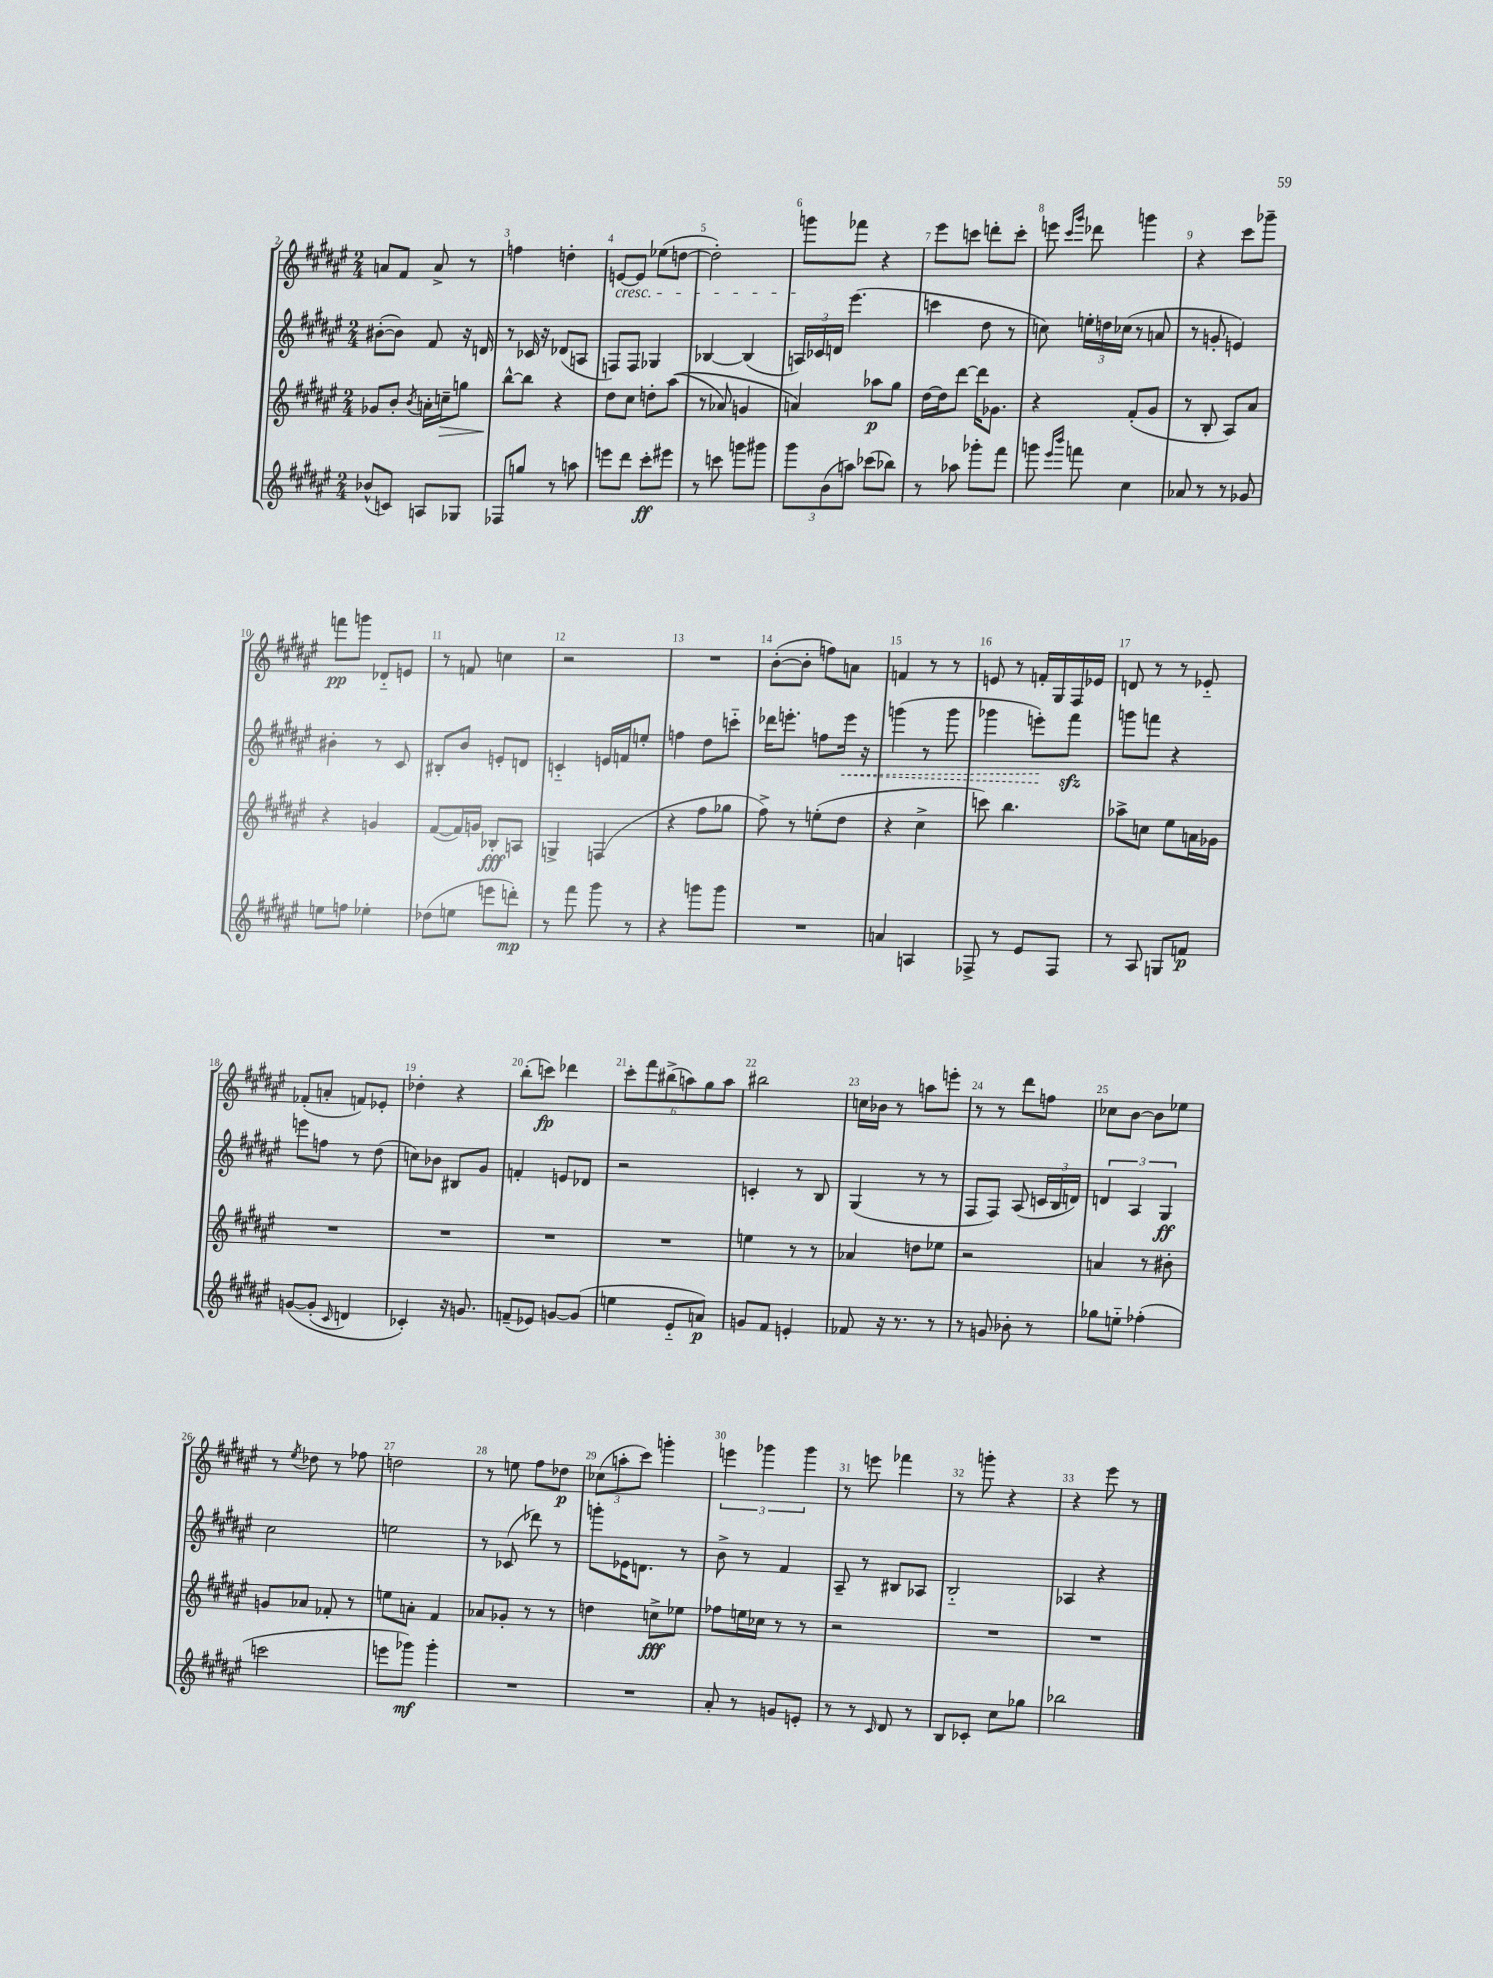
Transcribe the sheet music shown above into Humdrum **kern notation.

**kern	**dynam	**kern	**dynam	**kern	**dynam	**kern	**dynam
*part4	*part4	*part3	*part3	*part2	*part2	*part1	*part1
*staff4	*staff4	*staff3	*staff3	*staff2	*staff2	*staff1	*staff1
*clefG2	*	*clefG2	*	*clefG2	*	*clefG2	*
*k[f#c#g#d#a#e#]	*	*k[f#c#g#d#a#e#]	*	*k[f#c#g#d#a#e#]	*	*k[f#c#g#d#a#e#]	*
*M2/4	*	*M2/4	*	*M2/4	*	*M2/4	*
=2	=2	=2	=2	=2	=2	=2	=2
(8b-X^^/L	.	8g-X/L	.	([8b#X'\L	.	8an/L	.
8cn/J)	.	8b'/J	.	8b#\J])	.	8f#/J	.
.	.	8qb/	.	.	.	.	.
8An/L	.	16an'\LL	.	8f#/	.	8a^/	.
!	!	!	!LO:HP:b	!	!	!	!
.	.	16ccn~\J	>	.	.	.	.
8G-X/J	.	8ggn\J	.	16r	.	8r	.
.	.	.	.	16dn/	.	.	.
=3	=3	=3	=3	=3	=3	=3	=3
8F-X/L	.	[8bb^^\L	.	8r	.	4ffn\	.
8ggn/J	.	8bb\J]	]	16c-X/	.	.	.
.	.	.	.	16r	.	.	.
8r	.	4r	.	(8d-X/L	.	4ddn'\	.
8aan\	.	.	.	8An/J	.	.	.
=4	=4	=4	=4	=4	=4	=4	=4
!	!	!	!	!	!	!LO:TX:b:i:t=cresc.	!
8eeen\L	.	8dd#\L	.	8Fn/L)	.	[8en/L	.
8ddd#\J	.	8cc#\J	.	8F/J	.	8e/J]	.
8ccc#'\L	ff	8ddn'\L	.	4G-X/	.	(8ee-X\L	.
8eee#X\J	.	((8aa#\J	.	.	.	[8ddn\J	.
=5	=5	=5	=5	=5	=5	=5	=5
8r	.	8r	.	[4B-X/	.	2dd'\])	.
8cccn\	.	8a-X/)	.	.	.	.	.
8gggn\L	.	4gn/	.	(4B-/]	.	.	.
8ggg#X\J	.	.	.	.	.	.	.
=6	=6	=6	=6	=6	=6	=6	=6
12ggg#\L	.	4an/)	.	24An/LL)	.	8gggn\L	.
.	.	.	.	24c-X/	.	.	.
(12b\	.	.	.	24dn/JJ	.	.	.
.	.	.	.	(4.eee#\	.	8fff-X\J	.
12aan\J)	.	.	.	.	.	.	.
(8ccc-X\L	.	8aa-X\L	p	.	.	4r	.
8bb-X\J)	.	8gg#\J	.	.	.	.	.
=7	=7	=7	=7	=7	=7	=7	=7
8r	.	[16dd#\LL	.	4cccn\	.	8eee#\L	.
.	.	16dd#\J]	.	.	.	.	.
8aa-X\	.	[8ddd#\J	.	.	.	8cccn\J	.
8ggg-X'\L	.	16ddd#\KL]	.	8dd#\	.	8dddn'\L	.
.	.	8.g-X\J	.	.	.	.	.
8fff#\J	.	.	.	8r	.	8ccc'\J	.
=8	=8	=8	=8	=8	=8	=8	=8
8gggn\	.	4r	.	8ccn\)	.	8eeen\	.
16qqeee#/LL	.	.	.	.	.	16qqccc#/LL	.
16qqbbb/JJ	.	.	.	.	.	16qqggg#/JJ	.
8fffn\	.	.	.	24een'\LL	.	8ddd-X\	.
.	.	.	.	24ddn\	.	.	.
.	.	.	.	(24cc-X\JJ	.	.	.
4cc#\	.	(8f#'/L	.	8r	.	4gggn\	.
.	.	8g#/J	.	8an/	.	.	.
=9	=9	=9	=9	=9	=9	=9	=9
8a-X/	.	8r	.	8r	.	4r	.
8r	.	8B'/	.	8gn'/	.	.	.
8r	.	8A#/L)	.	4en/)	.	8ccc#\L	.
8g-X/	.	8a#/J	.	.	.	8ggg-X~\J	.
!!LO:LB:g=z
=10	=10	=10	=10	=10	=10	=10	=10
8een\L	.	4r	.	4b#X'\	.	8fffn\L	pp
8ffn\J	.	.	.	.	.	8gggn\J	.
4ee-X'\	.	4gn/	.	8r	.	8d-X/L	.
.	.	.	.	8c#/	.	8en/J	.
=11	=11	=11	=11	=11	=11	=11	=11
(8dd-X\L	.	([8f#/L	.	8B#X'/L	.	8r	.
8een\J	.	16f#/L])	.	8b/J	.	8fn/	.
.	.	16gn/JJ	.	.	.	.	.
8eeen\L	.	8B-X'/L	fff	8en'/L	.	4ccn\	.
8dddn'\J)	mp	8An/J	.	8dn/J	.	.	.
=12	=12	=12	=12	=12	=12	=12	=12
8r	.	4Gn^/	.	4cn/	.	2r	.
8fff#\	.	.	.	.	.	.	.
8ggg#\	.	(4Fn/	.	16en/LL	.	.	.
.	.	.	.	16fn/J	.	.	.
8r	.	.	.	8een'/J	.	.	.
=13	=13	=13	=13	=13	=13	=13	=13
4r	.	4r	.	4ffn\	.	2r	.
8gggn\L	.	8ff#\L	.	8dd#\L	.	.	.
8ggg\J	.	8gg-X\J	.	8cccn\J	.	.	.
=14	=14	=14	=14	=14	=14	=14	=14
2r	.	8ff#^\)	.	16ddd-X\KL	.	([8b'\L	.
.	.	.	.	8.eeen'\J	.	.	.
.	.	8r	.	.	.	8b'\J]	.
.	.	(8een'\L	.	8ffn\L	.	8ffn\L)	.
!	!	!	!	!	!LO:HP:b	!	!
.	.	8dd#\J	.	16eee\Jk	<	8an\J	.
.	.	.	.	16r	.	.	.
=15	=15	=15	=15	=15	=15	=15	=15
4an/	.	4r	.	(4gggn\	.	4fn/	.
4An/	.	4cc#^\	.	8r	.	8r	.
.	.	.	.	8ggg\	.	8r	.
=16	=16	=16	=16	=16	=16	=16	=16
8F-X^/	.	8cccn\)	.	4ggg-X\	.	8en/	.
8r	.	4.bb\	.	.	.	8r	.
8e#/L	.	.	.	8eeen'\L)	.	16fn'/LL	.
.	.	.	.	.	.	16G#/	.
8F-/J	.	.	.	8fff#zz\J	[	16F#/	.
.	.	.	.	.	.	16e-X/JJ	.
=17	=17	=17	=17	=17	=17	=17	=17
8r	.	8aa-X^\L	.	8gggn\L	.	8dn/	.
8A#/	.	8ccn\J	.	8fffn\J	.	8r	.
8Gn/L	.	8ee#\L	.	4r	.	8r	.
8fn/J	p	16an\L	.	.	.	8e-X/	.
.	.	16g-X\JJ	.	.	.	.	.
!!LO:LB:g=z
=18	=18	=18	=18	=18	=18	=18	=18
([8gn/L	.	2r	.	8eeen\L	.	(8f-X'/L	.
(8g'/J]	.	.	.	8ffn\J	.	8an'/J	.
16qqc#/	.	.	.	.	.	.	.
4dn/)	.	.	.	8r	.	8fn/L)	.
.	.	.	.	(8dd#\	.	8e-X'/J	.
=19	=19	=19	=19	=19	=19	=19	=19
4c-X'/)	.	2r	.	8ccn\L)	.	4dd-X'\	.
.	.	.	.	8b-X\J	.	.	.
16r	.	.	.	8B#X/L	.	4r	.
8.gn/	.	.	.	.	.	.	.
.	.	.	.	8g#/J	.	.	.
=20	=20	=20	=20	=20	=20	=20	=20
(8fn~/L	.	2r	.	4fn'/	.	(8bb'\L	.
8e-X/J)	.	.	.	.	.	8cccn\J)	fp
[8gn/L	.	.	.	8en/L	.	4ddd-X\	.
(8g/J]	.	.	.	8d-X/J	.	.	.
=21	=21	=21	=21	=21	=21	=21	=21
4een\	.	2r	.	2r	.	12ccc#'\L	.
.	.	.	.	.	.	12fff#\	.
.	.	.	.	.	.	(12bb#X^\	.
8e#/L	.	.	.	.	.	12aan\)	.
.	.	.	.	.	.	12gg#\	.
8an/J)	p	.	.	.	.	.	.
.	.	.	.	.	.	12aa\J	.
=22	=22	=22	=22	=22	=22	=22	=22
8gn/L	.	4een\	.	4cn'/	.	2bb#X\	.
8f#/J	.	.	.	.	.	.	.
4en'/	.	8r	.	8r	.	.	.
.	.	8r	.	8B/	.	.	.
=23	=23	=23	=23	=23	=23	=23	=23
8f-X/	.	4a-X/	.	(4G#/	.	16ccn\LL	.
.	.	.	.	.	.	16b-X\JJ	.
16r	.	.	.	.	.	8r	.
8.r	.	.	.	.	.	.	.
.	.	8ddn\L	.	8r	.	8aan\L	.
8r	.	8ee-X\J	.	8r	.	8eeen'\J	.
=24	=24	=24	=24	=24	=24	=24	=24
8r	.	2r	.	8F#/L	.	8r	.
8gn/	.	.	.	8F#/J)	.	8r	.
8b-X'\	.	.	.	(8A#/	.	8ddd#\L	.
8r	.	.	.	24cn/LL	.	8ffn\J	.
.	.	.	.	24B/	.	.	.
.	.	.	.	24dn/JJ)	.	.	.
=25	=25	=25	=25	=25	=25	=25	=25
8gg-X\L	.	4an/	.	6dn/	.	8cc-X\L	.
8een\J	.	.	.	.	.	[8b\J	.
.	.	.	.	6A#/	.	.	.
(4ff-X'\	.	8r	.	.	.	8b\L]	.
.	.	.	.	6G#/	ff	.	.
.	.	8b#X'\	.	.	.	8ee-X\J	.
!!LO:LB:g=z
=26	=26	=26	=26	=26	=26	=26	=26
2cccn\	.	8gn/L	.	2cc#\	.	8r	.
.	.	.	.	.	.	8qee#/	.
.	.	8a-X/J	.	.	.	8dd-X\	.
.	.	8f-X'/	.	.	.	8r	.
.	.	8r	.	.	.	8ff-X\	.
=27	=27	=27	=27	=27	=27	=27	=27
8eeen\L	.	8een\L	.	2een\	.	2ddn\	.
8ggg-X\J)	mf	8an'\J	.	.	.	.	.
4ggg-'\	.	4f#/	.	.	.	.	.
=28	=28	=28	=28	=28	=28	=28	=28
2r	.	8a-X/L	.	8r	.	8r	.
.	.	8g-X'/J	.	(8c-X/	.	8een\	.
.	.	8r	.	8ddd-X\)	.	8ff#\L	.
.	.	8r	.	8r	.	8dd-X\J	p
=29	=29	=29	=29	=29	=29	=29	=29
2r	.	4ddn\	.	8gggn'\L	.	(12cc-X\L	.
.	.	.	.	.	.	12aan'\	.
.	.	.	.	16e-X\K	.	.	.
.	.	.	.	.	.	12ccc#\J)	.
.	.	.	.	8.dn\J	.	.	.
.	.	8ccn^\L	fff	.	.	4gggn'\	.
.	.	8ee-X\J	.	8r	.	.	.
=30	=30	=30	=30	=30	=30	=30	=30
8a#'/	.	8ff-X\L	.	8b^\	.	6eeen\	.
8r	.	16een\L	.	8r	.	.	.
.	.	.	.	.	.	6ggg-X\	.
.	.	16cc-X\JJ	.	.	.	.	.
8gn/L	.	8r	.	4f#/	.	.	.
.	.	.	.	.	.	6ggg-\	.
8en'/J	.	8r	.	.	.	.	.
=31	=31	=31	=31	=31	=31	=31	=31
8r	.	2r	.	8A#~/	.	8r	.
8r	.	.	.	8r	.	8eeen\	.
16qqc#/	.	.	.	.	.	.	.
8d#/	.	.	.	8B#X/L	.	4fff-X\	.
8r	.	.	.	8A-X/J	.	.	.
=32	=32	=32	=32	=32	=32	=32	=32
8B/L	.	2r	.	2B/	.	8r	.
8c-X'/J	.	.	.	.	.	8gggn'\	.
8cc#\L	.	.	.	.	.	4r	.
8gg-X\J	.	.	.	.	.	.	.
=33	=33	=33	=33	=33	=33	=33	=33
2bb-X\	.	2r	.	4A-X/	.	4r	.
.	.	.	.	4r	.	8eee#\	.
.	.	.	.	.	.	8r	.
==	==	==	==	==	==	==	==
*-	*-	*-	*-	*-	*-	*-	*-
